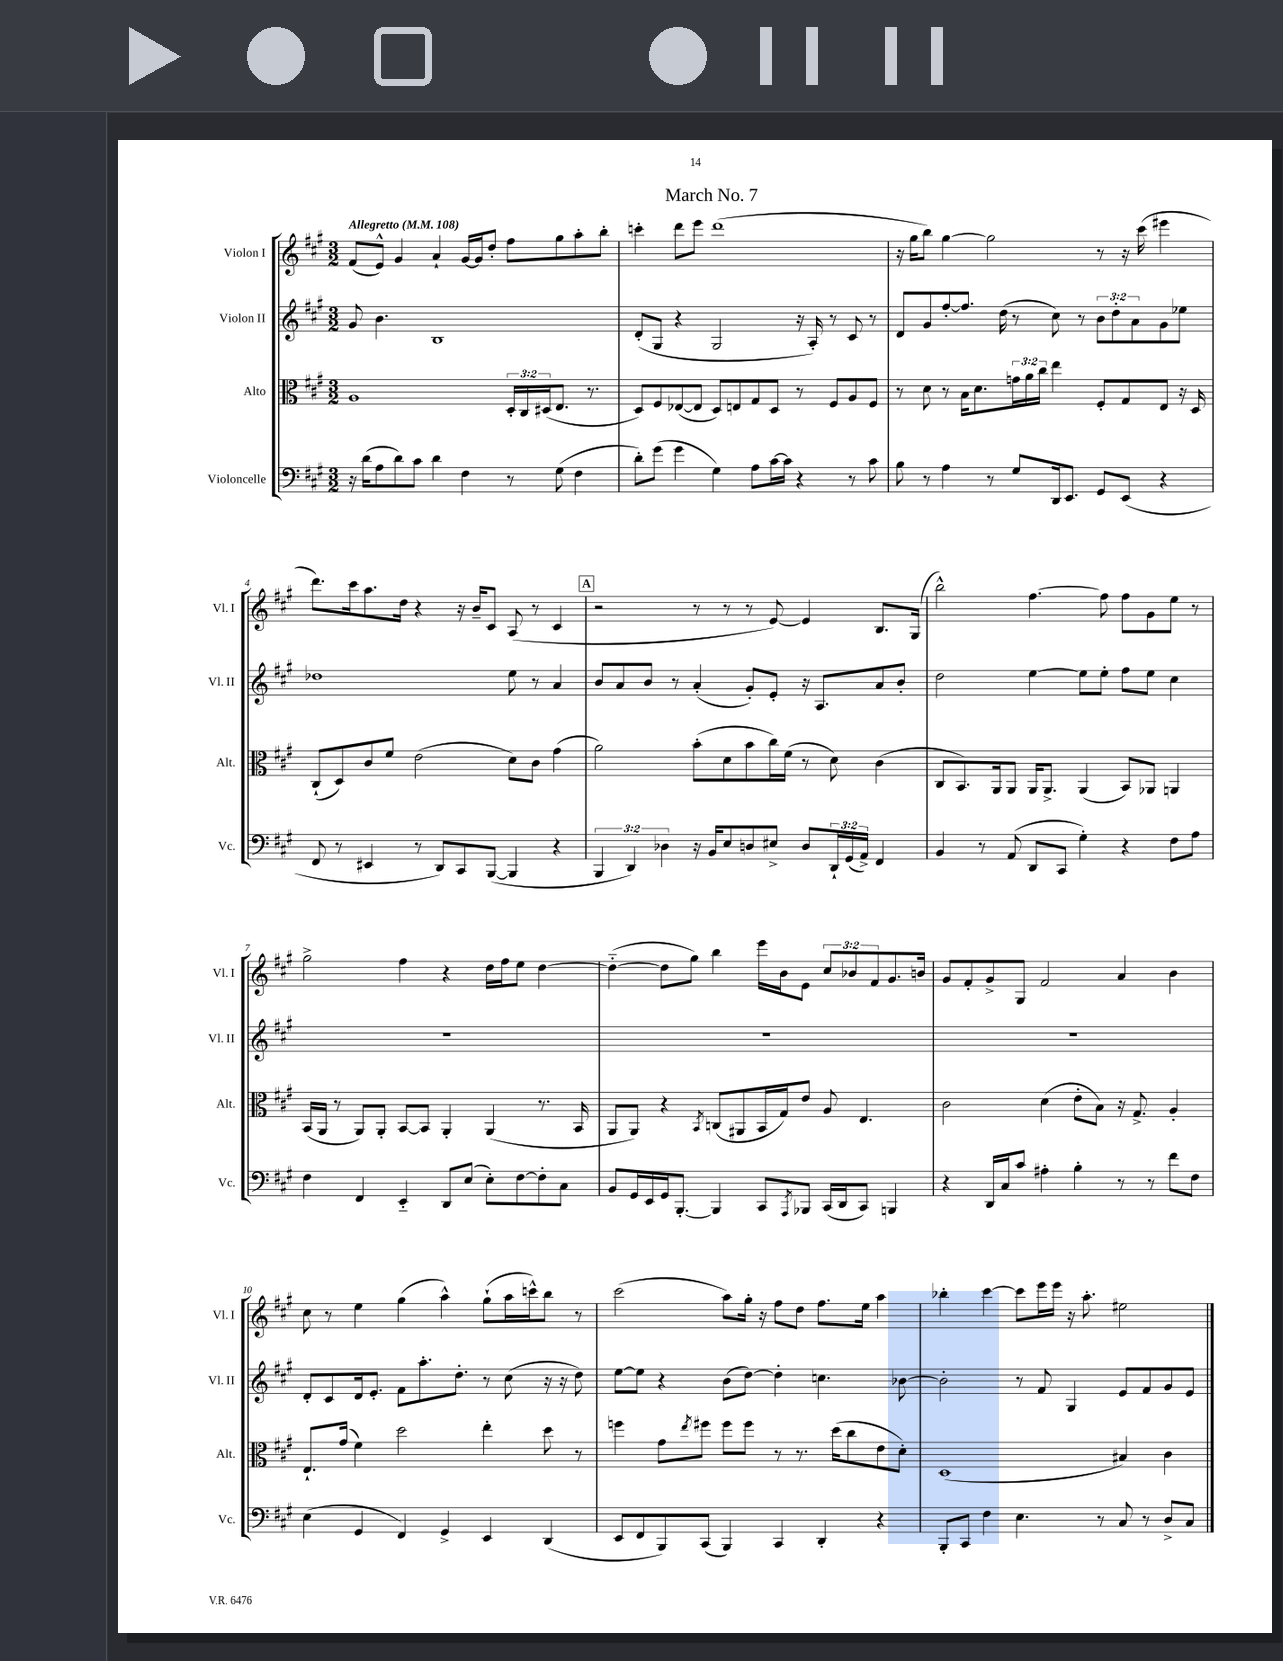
\header { title = "March No. 7" }
<<
\new StaffGroup <<
\new Staff = "s0" \with { instrumentName = "Violon I" shortInstrumentName = "Vl. I" } {
    \clef treble \key a \major \numericTimeSignature \time 3/2 \override Staff.TupletNumber.text = #tuplet-number::calc-fraction-text \tempo "Allegretto" 4 = 108
    fis'8( e'8-^) gis'4 a'4-! gis'16~ gis'16 d''8-. fis''8 gis''8 a''8-. b''8-. |
    c'''4-. d'''8 e'''8 d'''1( |
    r16 gis''16 b''8) gis''4~ gis''2 r8 r16 cis'''16( eis'''4 |
    d'''8.) cis'''16 a''8. d''16 r4 r16 b'16-- cis'8 a8( r8 cis'4 |
    \mark \markup { \box "A" } r2 r8 r8 r8 e'8~) e'4 b8. gis16( |
    b''2-^) fis''4.~ fis''8 fis''8 gis'8 e''8 r8 |
    gis''2-> fis''4 r4 d''16 fis''16 e''8 d''4~ |
    d''4~-_( d''8 gis''8) b''4 e'''16 b'16 e'8 \tuplet 3/2 { cis''8 bes'8 fis'8 } gis'8. b'16 |
    gis'8 fis'8-. gis'8-> gis8 fis'2 a'4 b'4 |
    cis''8 r8 e''4 gis''4( a''4-^) gis''8-!( a''16 c'''16-^) b''8 r8 |
    cis'''2( a''8) gis''16-. r16 fis''8 d''8 fis''8. e''16 a''4 |
    bes''4-. cis'''4~ cis'''8 e'''16 e'''16 r16 a''8.-. eis''2 \bar "|." |
}
\new Staff = "s1" \with { instrumentName = "Violon II" shortInstrumentName = "Vl. II" } {
    \clef treble \key a \major \numericTimeSignature \time 3/2 \override Staff.TupletNumber.text = #tuplet-number::calc-fraction-text
    gis'8 b'4. b1 |
    d'8-.( gis8 r4 gis2 r16 a16-.) r8 cis'8 r8 |
    d'8 gis'8 fis''8~-. fis''8. d''16( r8 cis''8) r8 \tuplet 3/2 { b'8 d''8-. a'8 } gis'8 ees''8 |
    des''1 e''8 r8 a'4 |
    \mark \markup { \box "A" } b'8 a'8 b'8 r8 a'4-.( gis'8-.) e'8-. r16 a8. a'8 b'8-. |
    d''2 e''4~ e''8 e''8-. fis''8 e''8 cis''4 |
    R1. |
    R1. |
    R1. |
    d'8-. cis'8 d'16 e'8.-. fis'8 a''8.-. d''8.-. r8 cis''8( r16 r16 d''8) |
    e''8~ e''8 r4 b'8( d''8~) d''4-. c''4. bes'8~ |
    bes'2-. r8 fis'8 gis4 e'8 fis'8 gis'8 e'8 \bar "|." |
}
\new Staff = "s2" \with { instrumentName = "Alto" shortInstrumentName = "Alt." } {
    \clef alto \key a \major \numericTimeSignature \time 3/2 \override Staff.TupletNumber.text = #tuplet-number::calc-fraction-text
    a1 \tuplet 3/2 { d16-. cis16 dis16( } e8. r8. |
    d8) fis8 ees8~( ees8 d8) e8 gis8 d8 r8 fis8 a8 fis8 |
    r8 d'8 r8 b16 d'8. \tuplet 3/2 { g'16 a'16 cis''16 } e''4 fis8-. gis8 e8 r16 d16 |
    cis8-!( d8) cis'8 fis'8 e'2( d'8) cis'8 gis'4( |
    \mark \markup { \box "A" } a'2) b'8-.( d'8 b'8 cis''16) fis'16( r8 d'8) cis'4( |
    cis8 b,8.) a,16 a,8 a,16 a,8.-> a,4( b,8) aes,8 a,4 |
    b,16( a,16 r8 a,8) a,8-. b,8~ b,8 a,4-. a,4( r8. b,16 |
    a,8 a,8) r4 \acciaccatura { b,8 } c8( ais,8 b,16 gis16) e'8 a8 e4. |
    cis'2 d'4( e'8-. b8) r16 gis8.-> a4-. |
    e8.-! gis'16( fis'4) d''2 e''4-. d''8 r8 |
    f''4 gis'8 \acciaccatura { e''8 } fis''8 fis''8 fis''8 r8 r8. d''16( cis''8 e'8 d'8-.) |
    d1( bis4) cis'4 \bar "|." |
}
\new Staff = "s3" \with { instrumentName = "Violoncelle" shortInstrumentName = "Vc." } {
    \clef bass \key a \major \numericTimeSignature \time 3/2 \override Staff.TupletNumber.text = #tuplet-number::calc-fraction-text
    r16 d'16( a8 d'8) cis'8 d'4 fis4 r8 gis8( fis4 |
    d'8-.) gis'8( gis'4 gis4) a8 cis'16~ cis'16 r4 r8 cis'8 |
    b8 r8 a4 r8 gis8 d,16 e,8. gis,8 e,8( r4 |
    fis,8 r8 eis,4 r8 d,8) cis,8 b,,8~( b,,4 r4 |
    \mark \markup { \box "A" } \tuplet 3/2 { b,,4 d,4) des4 } r16 b,16 e8 d8 eis8-> d8 \tuplet 3/2 { d,16-! gis,16( a,16->) } fis,4 |
    b,4 r8 a,8( d,8 cis,8 gis4-.) r4 fis8 a8 |
    fis4 fis,4 e,4-_ d,8 e8( e8-.) fis8~ fis8-. cis8 |
    b,8 gis,16 e,16 gis,16 b,,8.~-. b,,4 cis,8 \acciaccatura { a,,8 } bes,,8 cis,16( d,16 cis,8) b,,4 |
    r4 d,16 cis16 cis'8 ais4-. b4-. r8 r8 fis'8 fis8 |
    e4( gis,4 fis,4) gis,4-> e,4 d,4( |
    e,8 fis,8 b,,8) cis,8( b,,4) cis,4 d,4-. r4 |
    b,,8-. cis,8 fis4 e4. r8 cis8 r8 d8-> cis8 \bar "|." |
}
>>
>>
